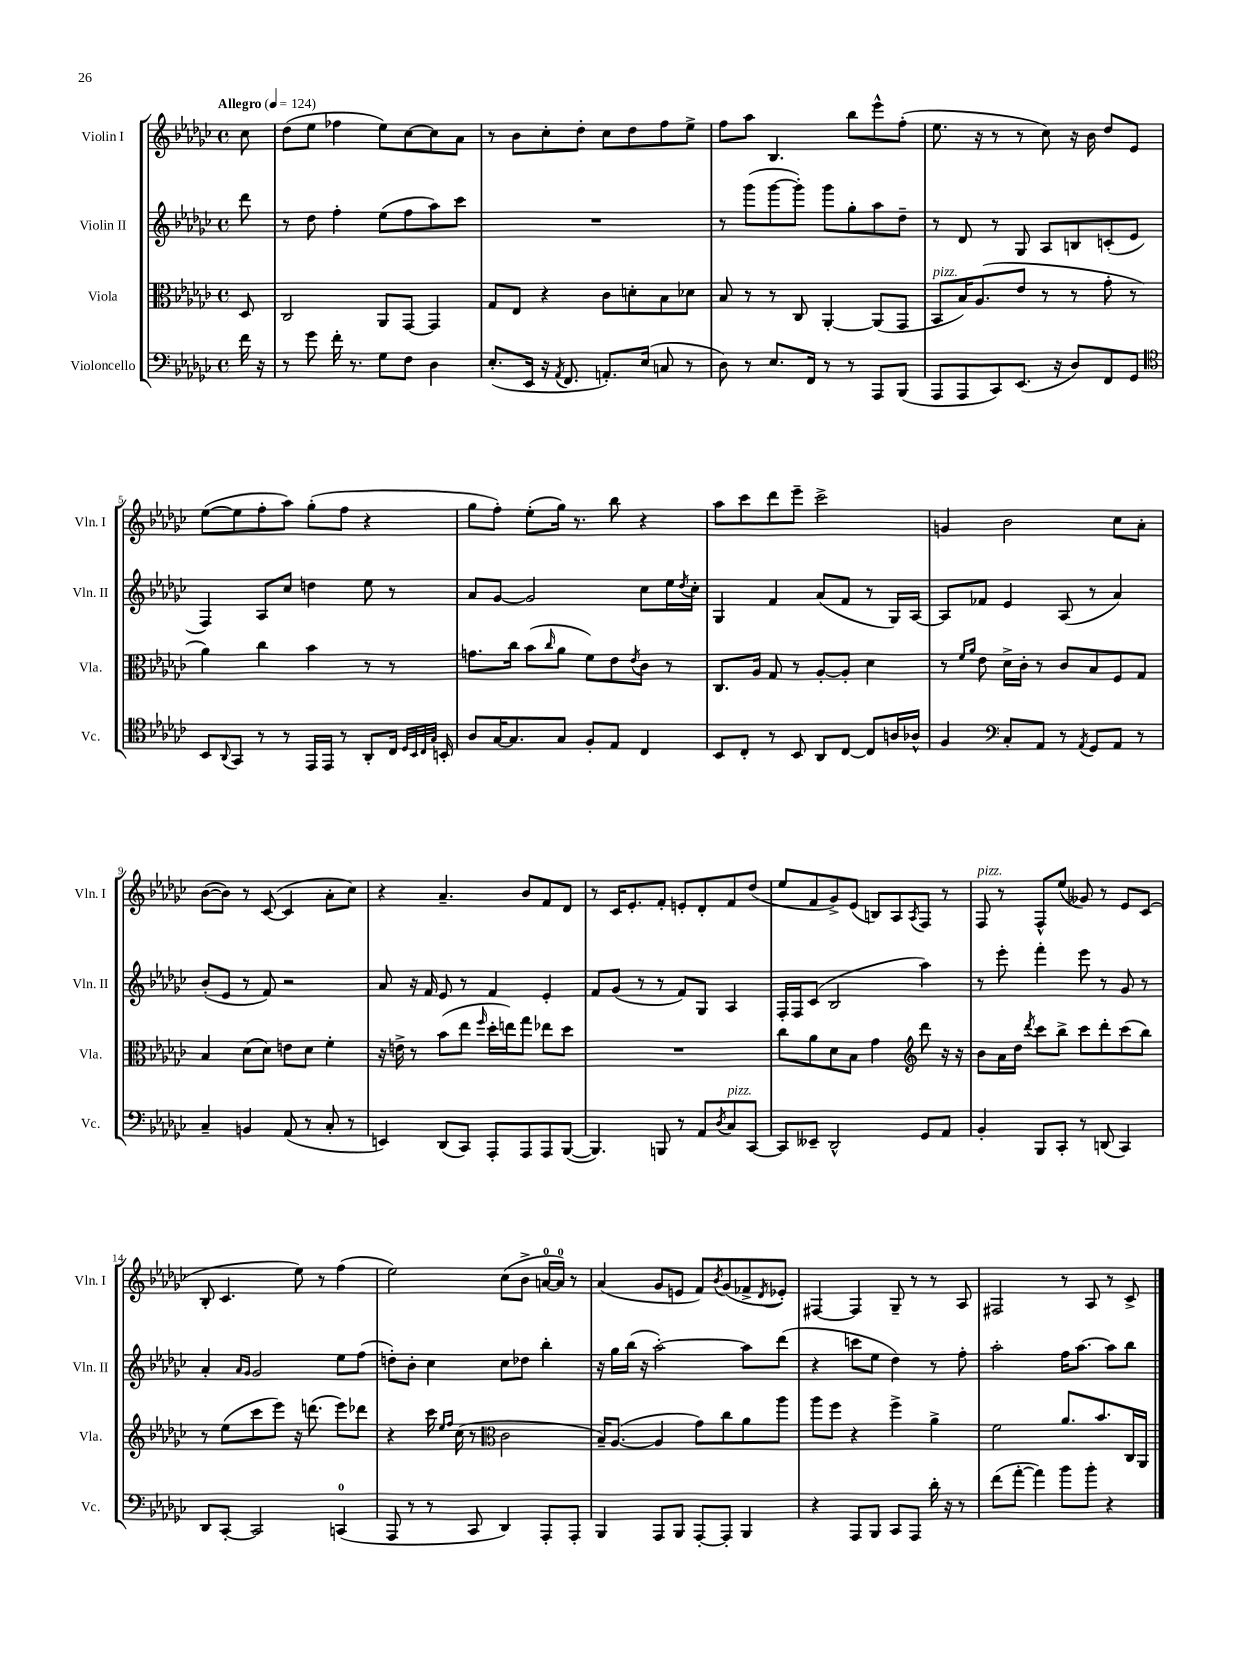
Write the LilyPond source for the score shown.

<<
\new StaffGroup <<
\new Staff = "s0" \with { instrumentName = "Violin I" shortInstrumentName = "Vln. I" } {
    \clef treble \key ges \major \defaultTimeSignature \time 4/4 \partial 8 \tempo "Allegro" 4 = 124
    ces''8 |
    des''8( ees''8 fes''4 ees''8) ces''8~ ces''8 aes'8 |
    r8 bes'8 ces''8-. des''8-. ces''8 des''8 f''8 ees''8-> |
    f''8 aes''8 bes4. bes''8 ees'''8-^ f''8-.( |
    ees''8. r16 r8 r8 ces''8) r16 bes'16 des''8 ees'8 |
    ees''8~( ees''8 f''8-. aes''8) ges''8-.( f''8 r4 |
    ges''8 f''8-.) ees''8-.( ges''16) r8. bes''8 r4 |
    aes''8 ces'''8 des'''8 ees'''8-- ces'''2-> |
    g'4 bes'2 ces''8 aes'8-. |
    bes'8~( bes'8) r8 ces'8~( ces'4 aes'8-. ces''8) |
    r4 aes'4.-- bes'8 f'8 des'8 |
    r8 ces'16 ees'8.-. f'8-. e'8-. des'8-. f'8 des''8( |
    ees''8 f'8 ges'8->) ees'8( b8) aes8 \acciaccatura { aes8 } f8 r8 |
    f8^\markup { \italic "pizz." } r8 f8-^ ees''8( geses'8) r8 ees'8 ces'8( |
    bes8-. ces'4. ees''8) r8 f''4( |
    ees''2) ces''8( bes'8-> a'16-0~ a'16-0) r8 |
    aes'4( ges'8 e'8 f'8) \acciaccatura { bes'8 } ges'8( fes'8-> \acciaccatura { des'8 } ees'8-.) |
    fis4~ fis4 ges8-- r8 r8 aes8 |
    fis2 r8 aes8 r8 ces'8-> \bar "|." |
}
\new Staff = "s1" \with { instrumentName = "Violin II" shortInstrumentName = "Vln. II" } {
    \clef treble \key ges \major \defaultTimeSignature \time 4/4 \partial 8
    des'''8 |
    r8 des''8 f''4-. ees''8( f''8 aes''8) ces'''8 |
    R1 |
    r8 ges'''8( ges'''8~ ges'''8-.) ges'''8 ges''8-. aes''8 des''8-- |
    r8 des'8 r8 ges8 aes8 b8 c'8-.( ees'8 |
    f4) aes8 ces''8 d''4 ees''8 r8 |
    aes'8 ges'8~ ges'2 ces''8 ees''16 \acciaccatura { des''8 } ces''16-. |
    ges4 f'4 aes'8( f'8 r8 ges16) aes16~ |
    aes8 fes'8 ees'4 aes8( r8 aes'4) |
    bes'8-.( ees'8 r8 f'8) r2 |
    aes'8 r16 f'16 ees'8 r8 f'4 ees'4-. |
    f'8 ges'8( r8 r8 f'8) ges8 aes4 |
    f16-. f16 ces'8( bes2 aes''4) |
    r8 ees'''8-. f'''4-. ees'''8 r8 ges'8 r8 |
    aes'4-. \grace { aes'16 ges'16 } ges'2 ees''8 f''8( |
    d''8-.) bes'8-. ces''4 ces''8 des''8 bes''4-. |
    r16 ges''16 bes''16( r16 aes''2~-.) aes''8 des'''8( |
    r4 c'''8 ees''8 des''4) r8 f''8-. |
    aes''2-. f''16 aes''8.~ aes''8 bes''8 \bar "|." |
}
\new Staff = "s2" \with { instrumentName = "Viola" shortInstrumentName = "Vla." } {
    \clef alto \key ges \major \defaultTimeSignature \time 4/4 \partial 8
    des8 |
    ces2 aes,8 ges,8~ ges,4 |
    ges8 ees8 r4 ces'8 d'8-. bes8 des'8 |
    bes8 r8 r8 ces8 aes,4~-. aes,8( ges,8 |
    bes,8^\markup { \italic "pizz." } bes16) aes8.( ees'8 r8 r8 ges'8-. r8 |
    aes'4) ces''4 bes'4 r8 r8 |
    g'8. ces''16 bes'8( \grace { ces''16 } aes'8 f'8) ees'8 \acciaccatura { ees'8 } ces'8 r8 |
    ces8. aes16 ges8 r8 aes8~-. aes8-. des'4 |
    r8 \grace { f'16 aes'16 } ees'8 des'16-> ces'16-. r8 ces'8 bes8 f8 ges8 |
    bes4 des'8( des'8) e'8 des'8 f'4-. |
    r16 e'16-> r8 bes'8( ees''8 \grace { f''16 } des''16-. e''16) ges''8 ees''8 des''8 |
    R1 |
    ces''8 aes'8 des'8 bes8 ges'4 \clef treble des'''8 r16 r16 |
    bes'8 aes'16 des''16 \acciaccatura { des'''8 } ces'''8 bes''8-> ces'''8 des'''8-. ces'''8( bes''8) |
    r8 ees''8( ces'''8 ees'''8) r16 d'''8.( ees'''8) des'''8 |
    r4 ces'''16 \grace { ees''16 f''16 } ces''16( r8 \clef alto ces'2 |
    bes16--) aes8.~( aes4 ges'8) ces''8 aes'8 aes''8 |
    aes''8 f''8 r4 f''4-> aes'4-> |
    f'2 aes'8. bes'8. ces16 aes,16 \bar "|." |
}
\new Staff = "s3" \with { instrumentName = "Violoncello" shortInstrumentName = "Vc." } {
    \clef bass \key ges \major \defaultTimeSignature \time 4/4 \partial 8
    f'16 r16 |
    r8 ges'8 f'16-. r8. ges8 f8 des4 |
    ees8.-.( ees,16 r16 \acciaccatura { aes,8 } f,8. a,8.-.) ees16( c8 r8 |
    des8) r8 ees8. f,16 r8 r8 aes,,8 bes,,8( |
    aes,,8 aes,,8 ces,8) ees,8.( r16 des8) f,8 ges,8 |
    \clef tenor bes,8 \appoggiatura { aes,8 } ges,8 r8 r8 ees,16 ees,16 r8 aes,8-. ces16 \grace { des32 bes,32 ces32 ges32 } b,16-. |
    aes8 ges16~ ges8. ges8 f8-. ees8 ces4 |
    bes,8 ces8-. r8 bes,8 aes,8 ces8~ ces8 a16 aes16-^ |
    f4 \clef bass ces8-. aes,8 r8 \acciaccatura { aes,8 } ges,8 aes,8 r8 |
    ces4-- b,4 aes,8( r8 ces8-. r8 |
    e,4) des,8( ces,8) aes,,8-. aes,,8 aes,,8 bes,,8~( |
    bes,,4.) b,,8 r8 aes,8 \acciaccatura { des8 } ces8^\markup { \italic "pizz." } ces,8~ |
    ces,8 eeses,8-- des,2-^ ges,8 aes,8 |
    bes,4-. bes,,8 ces,8-. r8 d,8( ces,4) |
    des,8 ces,8~-. ces,2 c,4-0( |
    aes,,8 r8 r8 ces,8 des,4) aes,,8-. aes,,8-. |
    bes,,4 aes,,8 bes,,8 aes,,8~-. aes,,8-. bes,,4 |
    r4 aes,,8 bes,,8 ces,8 aes,,8 des'16-. r16 r8 |
    f'8( aes'8~-. aes'4) bes'8 bes'8-. r4 \bar "|." |
}
>>
>>
